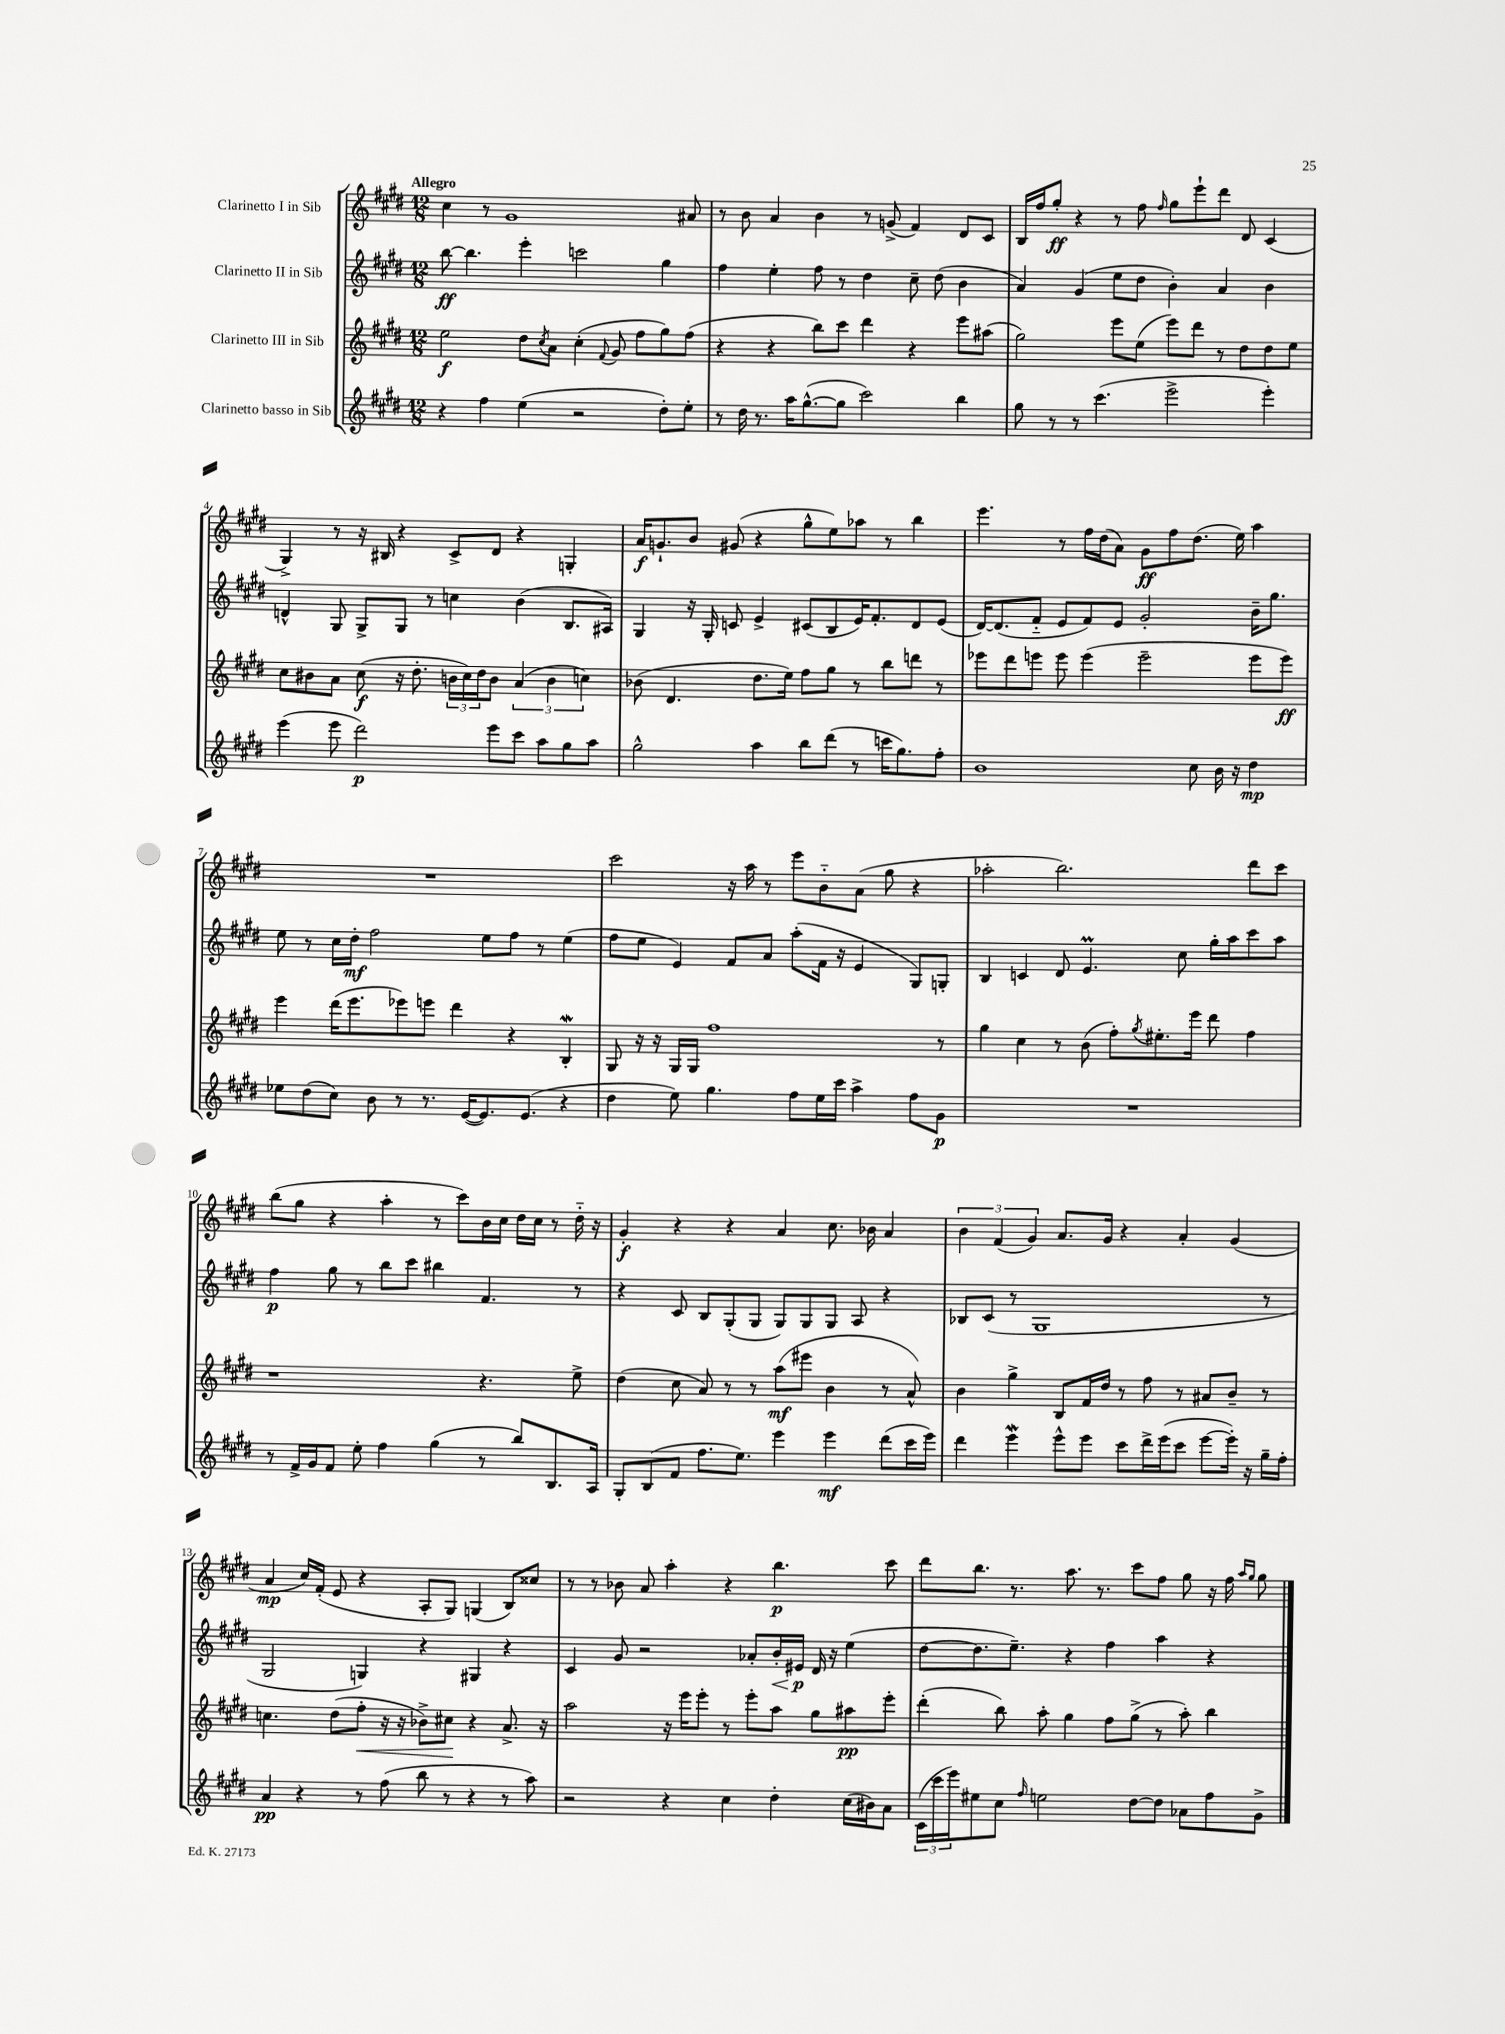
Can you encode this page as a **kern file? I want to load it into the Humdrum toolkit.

**kern	**dynam	**kern	**dynam	**kern	**dynam	**kern	**dynam
*part4	*part4	*part3	*part3	*part2	*part2	*part1	*part1
*staff4	*staff4	*staff3	*staff3	*staff2	*staff2	*staff1	*staff1
*I"Clarinetto basso in Sib	*	*I"Clarinetto III in Sib	*	*I"Clarinetto II in Sib	*	*I"Clarinetto I in Sib	*
*clefG2	*	*clefG2	*	*clefG2	*	*clefG2	*
*k[f#c#g#d#]	*	*k[f#c#g#d#]	*	*k[f#c#g#d#]	*	*k[f#c#g#d#]	*
*M12/8	*	*M12/8	*	*M12/8	*	*M12/8	*
=1	=1	=1	=1	=1	=1	=1	=1
!	!	!	!	!	!	!LO:TX:a:B:t=Allegro	!
4r	.	2ee\	f	[8bb\	ff	4cc#\	.
.	.	.	.	4.bb\]	.	.	.
4ff#\	.	.	.	.	.	8r	.
.	.	.	.	.	.	1g#	.
(4ee\	.	8dd#\L	.	4eee'\	.	.	.
.	.	8qcc#/	.	.	.	.	.
.	.	8a\J	.	.	.	.	.
2r	.	(4cc#'\	.	2cccn\	.	.	.
.	.	8qqf#/	.	.	.	.	.
.	.	8g#/	.	.	.	.	.
.	.	8ff#\L	.	.	.	.	.
8dd#'\L)	.	8gg#\)	.	4gg#\	.	.	.
8ee'\J	.	(8ff#\J	.	.	.	8a#X/	.
=2	=2	=2	=2	=2	=2	=2	=2
8r	.	4r	.	4ff#\	.	8r	.
16dd#\	.	.	.	.	.	8b\	.
8.r	.	.	.	.	.	.	.
.	.	4r	.	4ee'\	.	4a/	.
16aa\KL	.	.	.	.	.	.	.
([8.gg#^^\	.	.	.	.	.	.	.
.	.	8bb\L)	.	8ff#\	.	4b\	.
8gg#\J]	.	8ccc#\J	.	8r	.	.	.
2ccc#\)	.	4ddd#\	.	4dd#\	.	8r	.
.	.	.	.	.	.	(8gn^/	.
.	.	4r	.	8cc#~\	.	4f#/)	.
.	.	.	.	(8dd#\	.	.	.
4bb\	.	8eee\L	.	4b\	.	8d#/L	.
.	.	(8aa#X\J	.	.	.	8c#/J	.
=3	=3	=3	=3	=3	=3	=3	=3
8gg#\	.	2gg#\)	.	4a/)	.	16B/LL	.
.	.	.	.	.	.	16ff#/J	.
8r	.	.	.	.	.	8gg#'/J	ff
8r	.	.	.	(4g#/	.	4r	.
(4.ccc#\	.	.	.	.	.	.	.
.	.	8eee\L	.	8ee\L	.	8r	.
.	.	(8ee\J	.	8dd#\J	.	8ff#\	.
.	.	.	.	.	.	16qqff#/	.
2eee^\	.	8eee\L)	.	4b'\)	.	8gg#\L	.
.	.	8ddd#\J	.	.	.	8eee`\	.
.	.	8r	.	4a/	.	8ddd#\J	.
.	.	8dd#\L	.	.	.	8d#/	.
4eee'\)	.	8dd#\	.	4b\	.	(4c#/	.
.	.	8ee\J	.	.	.	.	.
!!LO:LB:g=z
=4	=4	=4	=4	=4	=4	=4	=4
(4eee\	.	8cc#\L	.	4dn^^/	.	4G#^/)	.
.	.	8b#X\	.	.	.	.	.
8eee\	.	8a\J	.	8G#/	.	8r	.
2ddd#\)	p	(8cc#\	f	8G#^/L	.	16r	.
.	.	.	.	.	.	16B#X/	.
.	.	16r	.	8G#/J	.	4r	.
.	.	8.dd#'\	.	.	.	.	.
.	.	.	.	8r	.	.	.
.	.	24bn\LL	.	4ccn\	.	8c#^/L	.
.	.	24cc#\)	.	.	.	.	.
.	.	24dd#\J	.	.	.	.	.
8eee\L	.	8b\J	.	.	.	8d#/J	.
8ccc#\J	.	(6a/	.	(4b\	.	4r	.
8aa\L	.	.	.	.	.	.	.
.	.	6b\	.	.	.	.	.
8gg#\	.	.	.	8.B/L	.	4Gn'/	.
.	.	6ccn\)	.	.	.	.	.
8aa\J	.	.	.	.	.	.	.
.	.	.	.	16A#X/Jk)	.	.	.
=5	=5	=5	=5	=5	=5	=5	=5
2gg#^^\	.	(8b-X\	.	4G#/	.	16a/KL	f
.	.	.	.	.	.	8.gn`/	.
.	.	4.d#/	.	.	.	.	.
.	.	.	.	16r	.	8b/J	.
.	.	.	.	16G#'/	.	.	.
.	.	.	.	8cn/	.	(8g#X/	.
4aa\	.	8.dd#\L	.	4e^/	.	4r	.
.	.	16ee\Jk)	.	.	.	.	.
8bb\L	.	8ff#\L	.	(8c#X/L	.	8gg#^^\L	.
(8ddd#\J	.	8gg#\J	.	8B/	.	8ee\)	.
8r	.	8r	.	16e/K)	.	8aa-X\J	.
.	.	.	.	8.f#'/	.	.	.
16cccn\KL	.	8bb\L	.	.	.	8r	.
8.gg#\)	.	.	.	.	.	.	.
.	.	8dddn\J	.	8d#/	.	4bb\	.
8ff#'\J	.	8r	.	(8e/J	.	.	.
=6	=6	=6	=6	=6	=6	=6	=6
1b	.	8eee-X\L	.	[16d#/KL)	.	4.eee\	.
.	.	.	.	(8.d#/]	.	.	.
.	.	8ddd#\	.	.	.	.	.
.	.	8eeen\J	.	8f#/J	.	.	.
.	.	8eee\	.	8e/L	.	8r	.
.	.	(4eee\	.	8f#/)	.	16ff#\LL	.
.	.	.	.	.	.	(16dd#\J	.
.	.	.	.	8e/J	.	8a\J)	.
.	.	2eee~\	.	2g#'/	.	8g#\L	ff
.	.	.	.	.	.	8ff#\	.
8cc#\	.	.	.	.	.	(8.dd#\J	.
16b\	.	.	.	.	.	.	.
16r	.	.	.	.	.	16ee\)	.
4dd#\	mp	8eee\L	.	16b~\KL	.	4aa\	.
.	.	.	.	8.gg#\J	.	.	.
.	.	8eee\J)	ff	.	.	.	.
!!LO:LB:g=z
=7	=7	=7	=7	=7	=7	=7	=7
8ee-X\L	.	4eee\	.	8ee\	.	1.r	.
(8dd#\	.	.	.	8r	.	.	.
8cc#\J)	.	(16ddd#\KL	.	16cc#\LL	.	.	.
.	.	8.eee\	.	16dd#'\JJ	mf	.	.
8b\	.	.	.	2ff#\	.	.	.
8r	.	8eee-X\)	.	.	.	.	.
8.r	.	8eeen\J	.	.	.	.	.
.	.	4ddd#\	.	.	.	.	.
([16e/KL	.	.	.	.	.	.	.
8.e/])	.	.	.	8ee\L	.	.	.
.	.	4r	.	8ff#\J	.	.	.
(8.e/J	.	.	.	.	.	.	.
.	.	.	.	8r	.	.	.
4r	.	4BW'/	.	(4ee\	.	.	.
=8	=8	=8	=8	=8	=8	=8	=8
4dd#\	.	8G#/	.	8ff#\L	.	2ccc#\	.
.	.	16r	.	8ee\J	.	.	.
.	.	16r	.	.	.	.	.
8ee\)	.	16G#/LL	.	4e/)	.	.	.
.	.	16G#/JJ	.	.	.	.	.
4.gg#\	.	1ff#	.	.	.	.	.
.	.	.	.	8f#/L	.	16r	.
.	.	.	.	.	.	16aa\	.
.	.	.	.	8a/J	.	8r	.
8ff#\L	.	.	.	(8aa'\L	.	8eee\L	.
16ee\L	.	.	.	16f#\Jk	.	8b\	.
16ccc#\JJ	.	.	.	16r	.	.	.
4aa^\	.	.	.	4e/	.	(8a\J	.
.	.	.	.	.	.	8gg#\	.
8ff#\L	.	.	.	8G#/L)	.	4r	.
8g#\J	p	8r	.	8Gn'/J	.	.	.
=9	=9	=9	=9	=9	=9	=9	=9
1.r	.	4gg#\	.	4B/	.	2aa-X'\	.
.	.	4cc#\	.	4cn/	.	.	.
.	.	8r	.	8d#/	.	2.bb\)	.
.	.	(8b\	.	4.eM/	.	.	.
.	.	8ff#'\L)	.	.	.	.	.
.	.	8qgg#/	.	.	.	.	.
.	.	8.ee#X'\	.	.	.	.	.
.	.	.	.	8cc#\	.	.	.
.	.	16eee\Jk	.	.	.	.	.
.	.	8ddd#\	.	16gg#'\LL	.	.	.
.	.	.	.	16aa\J	.	.	.
.	.	4ff#\	.	8ccc#\	.	8ddd#\L	.
.	.	.	.	8aa\J	.	8ccc#\J	.
!!LO:LB:g=z
=10	=10	=10	=10	=10	=10	=10	=10
8r	.	1r	.	4ff#\	p	(8bb\L	.
16f#^/LL	.	.	.	.	.	8gg#\J	.
16g#/J	.	.	.	.	.	.	.
8f#/J	.	.	.	8gg#\	.	4r	.
8ee'\	.	.	.	8r	.	.	.
4ff#\	.	.	.	8bb\L	.	4aa'\	.
.	.	.	.	8ccc#\J	.	.	.
(4gg#\	.	.	.	4bb#X\	.	8r	.
.	.	.	.	.	.	8ccc#\L)	.
8r	.	4.r	.	4.f#/	.	16b\L	.
.	.	.	.	.	.	16cc#\JJ	.
8bb/L)	.	.	.	.	.	16dd#\LL	.
.	.	.	.	.	.	16cc#\JJ	.
8.B/	.	.	.	.	.	8r	.
.	.	8ee^\	.	8r	.	16dd#\	.
16A/Jk	.	.	.	.	.	16r	.
=11	=11	=11	=11	=11	=11	=11	=11
8G#'/L	.	(4dd#\	.	4r	.	4g#'/	f
(8B/	.	.	.	.	.	.	.
8f#/J	.	8cc#\	.	8c#/	.	4r	.
8.ff#\L	.	8a/)	.	8B/L	.	.	.
.	.	8r	.	(8G#'/	.	4r	.
8.ee\J)	.	.	.	.	.	.	.
.	.	8r	.	8G#/J	.	.	.
4eee\	.	(8aa\L	mf	8G#/L)	.	4a/	.
.	.	8eee#X\J	.	8G#/	.	.	.
4eee\	mf	4b\	.	8G#/J	.	8.cc#\	.
.	.	.	.	8A/	.	.	.
.	.	.	.	.	.	16b-X\	.
(8ddd#\L	.	8r	.	4r	.	4a/	.
16ccc#\L	.	8a^^/)	.	.	.	.	.
16eee\JJ)	.	.	.	.	.	.	.
=12	=12	=12	=12	=12	=12	=12	=12
4ddd#\	.	4b\	.	8B-X/L	.	6b\	.
.	.	.	.	(8c#/J	.	.	.
.	.	.	.	.	.	(6f#/	.
4eeew\	.	4gg#^\	.	8r	.	.	.
.	.	.	.	.	.	6g#/)	.
.	.	.	.	1G#	.	.	.
8eee^^\L	.	8B/L	.	.	.	8.a/L	.
8eee\J	.	16f#/L	.	.	.	.	.
.	.	16dd#/JJ	.	.	.	16g#/Jk	.
8ccc#\L	.	8r	.	.	.	4r	.
16ddd#^\L	.	8ff#\	.	.	.	.	.
(16eee\J	.	.	.	.	.	.	.
8ccc#\J	.	8r	.	.	.	4a'/	.
[8eee\L	.	8a#X/L	.	.	.	.	.
16eee'\Jk])	.	8b~/J	.	.	.	(4g#/	.
16r	.	.	.	.	.	.	.
16gg#~\LL	.	8r	.	8r	.	.	.
16ff#'\JJ	.	.	.	.	.	.	.
!!LO:LB:g=z
=13	=13	=13	=13	=13	=13	=13	=13
4a/	pp	4.ccn\	.	2G#/	.	4a/	mp
4r	.	.	.	.	.	16cc#/LL)	.
.	.	.	.	.	.	(16f#'/JJ	.
.	.	(8dd#\L	.	.	.	8e/	.
!	!	!	!LO:HP:b	!	!	!	!
8r	.	8ff#'\J	<	4Gn/)	.	4r	.
(8ff#\	.	16r	.	.	.	.	.
.	.	16r	.	.	.	.	.
8bb\	.	8b-X^\L)	.	4r	.	8A'/L	.
8r	.	8cc#X\J	.	.	.	8G#/J)	.
4r	.	4r	[	4G#X/	.	(4Gn/	.
8r	.	8.a^/	.	4r	.	8B/L)	.
8aa\)	.	.	.	.	.	8cc##X/J	.
.	.	16r	.	.	.	.	.
=14	=14	=14	=14	=14	=14	=14	=14
2r	.	2aa\	.	4c#/	.	8r	.
.	.	.	.	.	.	8r	.
.	.	.	.	8g#/	.	8b-X\	.
.	.	.	.	2r	.	8a/	.
4r	.	16r	.	.	.	4aa'\	.
.	.	16eee\KL	.	.	.	.	.
.	.	8eee'\J	.	.	.	.	.
4cc#\	.	8r	.	.	.	4r	.
.	.	8eee'\L	.	8a-X'/L	.	.	.
!	!	!	!	!	!LO:HP:b	!	!
4dd#'\	.	8aa\J	.	16b'/L	<	4.bb\	p
.	.	.	.	16e#X/JJ	p	.	.
.	.	8gg#\L	.	16d#/	[	.	.
.	.	.	.	16r	.	.	.
(16cc#\LL	.	8aa#X\	pp	(4ee\	.	.	.
16b#X\J)	.	.	.	.	.	.	.
8a\J	.	8eee'\J	.	.	.	8ccc#\	.
=15	=15	=15	=15	=15	=15	=15	=15
(24c#\LL	.	(4ddd#'\	.	[8dd#\L	.	8ddd#\L	.
24ccc#\	.	.	.	.	.	.	.
24eee\J)	.	.	.	.	.	.	.
8ee#X\	.	.	.	8.dd#\]	.	8.bb\J	.
8cc#\J	.	8bb\)	.	.	.	.	.
.	.	.	.	8.ee~\J)	.	8.r	.
16qqff#/	.	.	.	.	.	.	.
2een\	.	8aa'\	.	.	.	.	.
.	.	4gg#\	.	4r	.	8.aa\	.
.	.	.	.	.	.	8.r	.
.	.	8ff#\L	.	4ff#\	.	.	.
[8dd#\L	.	(8gg#^\J	.	.	.	8ccc#\L	.
8dd#\J]	.	8r	.	4aa\	.	8ff#\J	.
8a-X\L	.	8aa'\)	.	.	.	8gg#\	.
8ff#\	.	4bb\	.	4r	.	16r	.
.	.	.	.	.	.	16ff#\	.
.	.	.	.	.	.	16qqaa/LL	.
.	.	.	.	.	.	16qqgg#/JJ	.
8g#^\J	.	.	.	.	.	8gg#\	.
==	==	==	==	==	==	==	==
*-	*-	*-	*-	*-	*-	*-	*-
